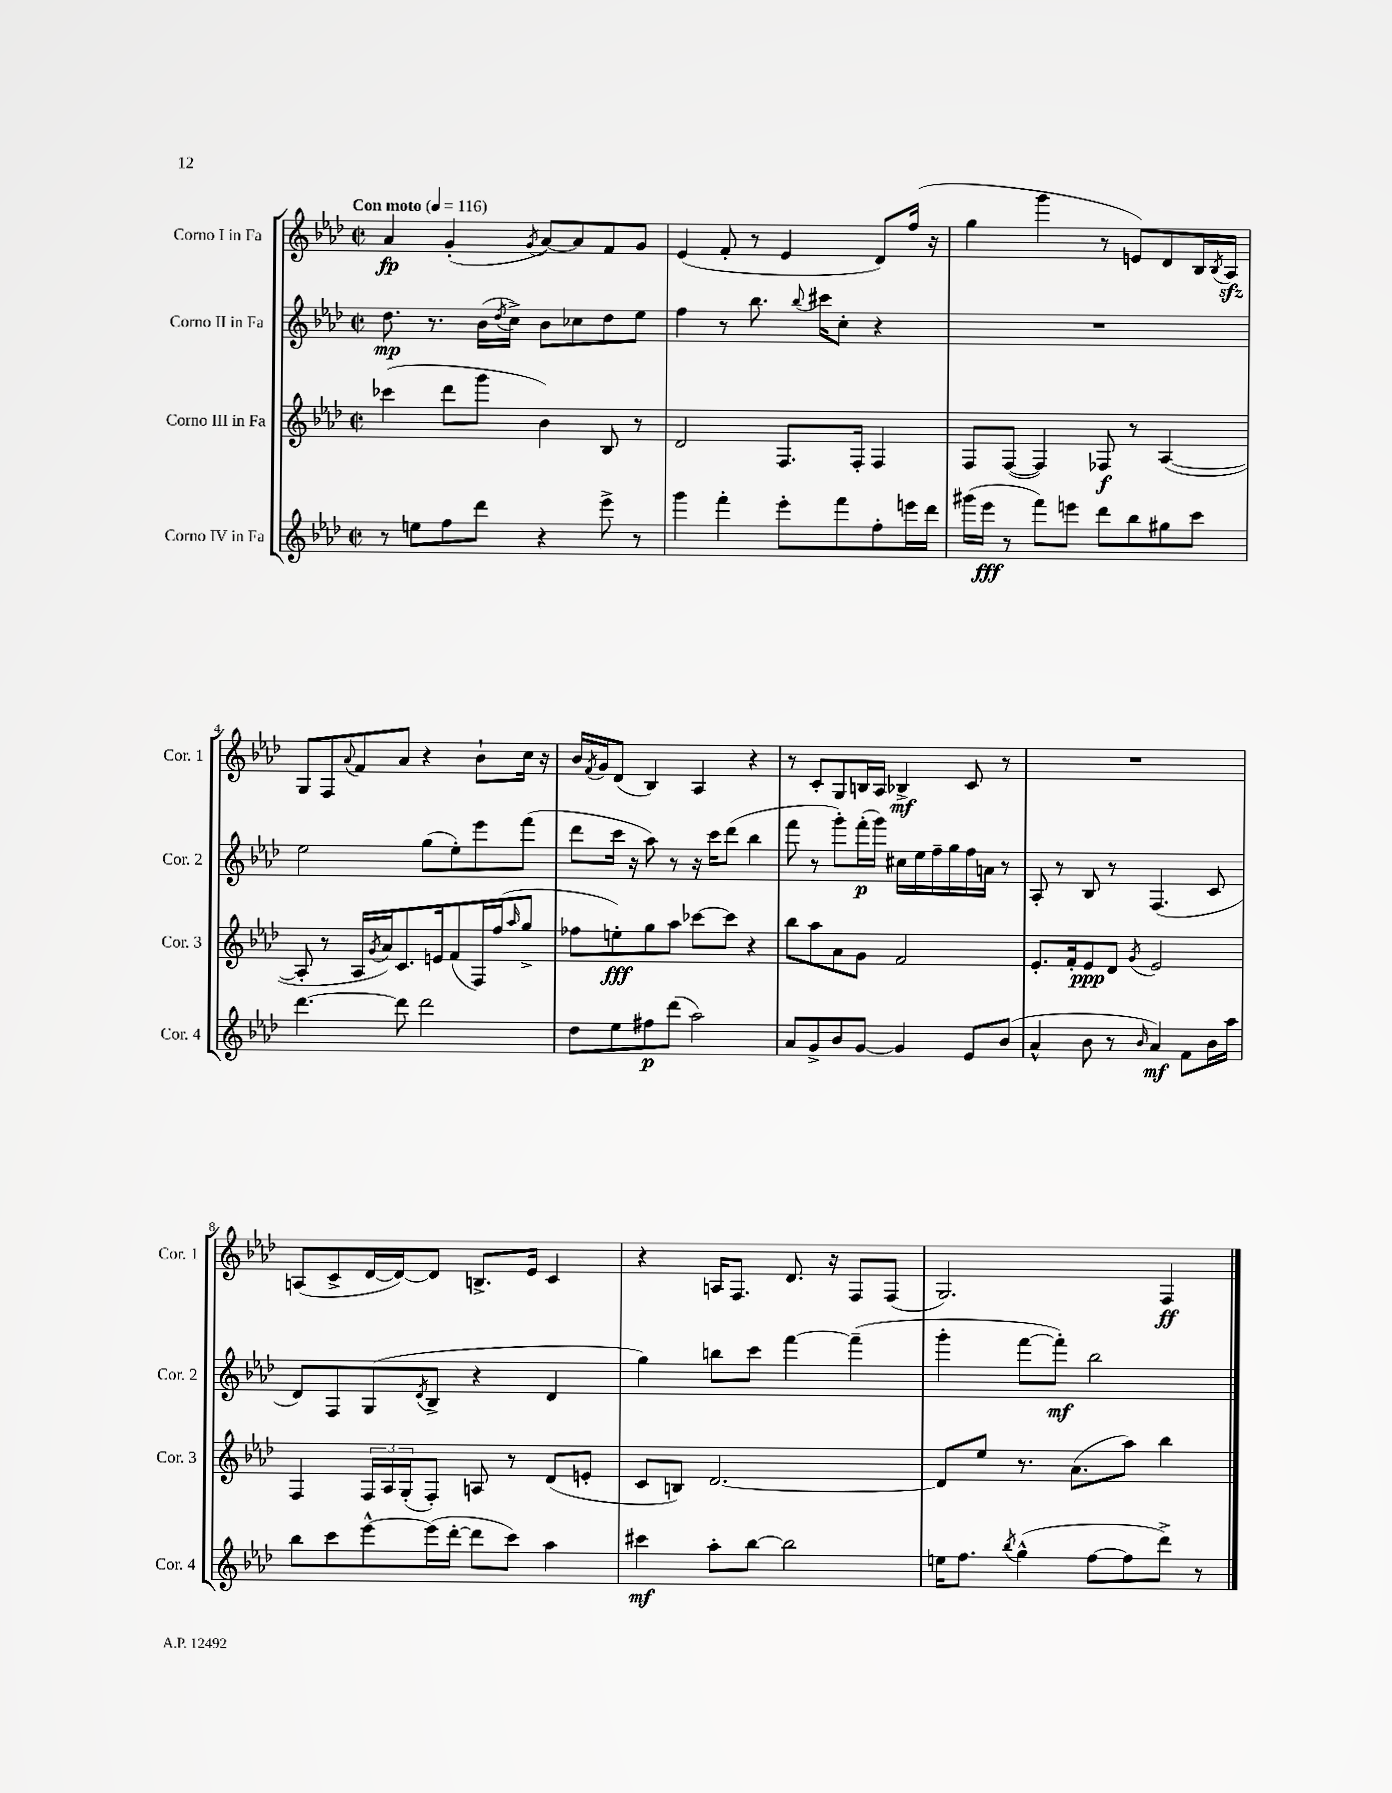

**kern	**dynam	**kern	**dynam	**kern	**dynam	**kern	**dynam
*part4	*part4	*part3	*part3	*part2	*part2	*part1	*part1
*staff4	*staff4	*staff3	*staff3	*staff2	*staff2	*staff1	*staff1
*I"Corno IV in Fa	*	*I"Corno III in Fa	*	*I"Corno II in Fa	*	*I"Corno I in Fa	*
*I'Cor. 4	*	*I'Cor. 3	*	*I'Cor. 2	*	*I'Cor. 1	*
*clefG2	*	*clefG2	*	*clefG2	*	*clefG2	*
*k[b-e-a-d-]	*	*k[b-e-a-d-]	*	*k[b-e-a-d-]	*	*k[b-e-a-d-]	*
*M2/2	*	*M2/2	*	*M2/2	*	*M2/2	*
*met(c|)	*	*met(c|)	*	*met(c|)	*	*met(c|)	*
*MM116	*	*MM116	*	*MM116	*	*MM116	*
=1	=1	=1	=1	=1	=1	=1	=1
!	!	!	!	!	!	!LO:TX:a:B:t=Con moto	!
8r	.	(4ccc-X\	.	8.dd-\	mp	4a-/	fp
8een\L	.	.	.	.	.	.	.
.	.	.	.	8.r	.	.	.
8ff\	.	8ddd-\L	.	.	.	(4g'/	.
8ddd-\J	.	8ggg\J	.	(16b-\LL	.	.	.
.	.	.	.	8qdd-/	.	.	.
.	.	.	.	16cc^\JJ)	.	.	.
.	.	.	.	.	.	8qg/	.
4r	.	4b-\)	.	8b-\L	.	[8a-/L)	.
.	.	.	.	8cc-X\	.	8a-/]	.
8eee-^\	.	8B-/	.	8dd-\	.	8f/	.
8r	.	8r	.	8ee-\J	.	8g/J	.
=2	=2	=2	=2	=2	=2	=2	=2
4ggg\	.	2d-/	.	4ff\	.	(4e-/	.
4fff'\	.	.	.	8r	.	8f'/	.
.	.	.	.	8.bb-\	.	8r	.
8eee-'\L	.	8.F/L	.	.	.	4e-/	.
.	.	.	.	8qqbb-/	.	.	.
.	.	.	.	16ccc#X\KL	.	.	.
8fff\	.	.	.	8cc'\J	.	.	.
.	.	16F'/Jk	.	.	.	.	.
8ff'\	.	4F/	.	4r	.	8d-/L)	.
16eeen\L	.	.	.	.	.	(16ff/Jk	.
16ddd-\JJ	.	.	.	.	.	16r	.
=3	=3	=3	=3	=3	=3	=3	=3
(16ggg#X\LL	.	8F/L	.	1r	.	4gg\	.
16eee-\JJ	fff	.	.	.	.	.	.
8r	.	([8F/J	.	.	.	.	.
8fff\L)	.	4F/])	.	.	.	4ggg\	.
8eeen\J	.	.	.	.	.	.	.
8ddd-\L	.	8F-X/	f	.	.	8r	.
8bb-\	.	8r	.	.	.	8en/L)	.
8gg#X\	.	([4A-/	.	.	.	8d-/	.
8ccc\J	.	.	.	.	.	16B-/L	.
.	.	.	.	.	.	8qB-/	.
.	.	.	.	.	.	16A-zz/JJ	.
!!LO:LB:g=z
=4	=4	=4	=4	=4	=4	=4	=4
[4.ddd-\	.	8A-'/]	.	2ee-\	.	8G/L	.
.	.	8r	.	.	.	8F/	.
.	.	.	.	.	.	8qqa-/	.
.	.	16A-/LL	.	.	.	8f/	.
.	.	8qg/	.	.	.	.	.
.	.	16a-/J)	.	.	.	.	.
8ddd-\]	.	8.c/	.	.	.	8a-/J	.
2ddd-\	.	.	.	(8gg\L	.	4r	.
.	.	16en/k	.	.	.	.	.
.	.	(8f/	.	8ee-'\)	.	.	.
.	.	16F/L)	.	8eee-\	.	8b-`\L	.
.	.	(16ff/J	.	.	.	.	.
.	.	16qqaa-/	.	.	.	.	.
.	.	8gg^/J	.	(8fff\J	.	16cc\Jk	.
.	.	.	.	.	.	16r	.
=5	=5	=5	=5	=5	=5	=5	=5
8dd-\L	.	8ff-X\L	.	8ddd-\L	.	16b-/LL	.
.	.	.	.	.	.	8qf/	.
.	.	.	.	.	.	16g/J	.
8ee-\	.	8een'\)	fff	16ccc\Jk	.	(8d-/J	.
.	.	.	.	16r	.	.	.
8ff#X\	p	8gg\	.	8aa-\)	.	4B-/)	.
(8ddd-\J	.	8aa-\J	.	8r	.	.	.
2aa-\)	.	[8ccc-X\L	.	16r	.	4A-/	.
.	.	.	.	16ccc\KL	.	.	.
.	.	8ccc-\J]	.	(8ddd-\J	.	.	.
.	.	4r	.	4bb-\	.	4r	.
=6	=6	=6	=6	=6	=6	=6	=6
8a-/L	.	8bb-\L	.	8fff\	.	8r	.
8g^/	.	8aa-\	.	8r	.	8c'/L	.
8b-/	.	8a-\	.	8ggg'\L)	.	8G/	.
[8g/J	.	8g\J	.	(16fff'\L	p	16Bn/L	.
.	.	.	.	16ggg\JJ)	.	16A-/JJ	.
4g/]	.	2f/	.	16cc#X\LL	.	4B-X^/	mf
.	.	.	.	16ee-\	.	.	.
.	.	.	.	16ff~\	.	.	.
.	.	.	.	16gg\	.	.	.
8e-/L	.	.	.	16ff\	.	8c/	.
.	.	.	.	16an\JJ	.	.	.
(8b-/J	.	.	.	8r	.	8r	.
=7	=7	=7	=7	=7	=7	=7	=7
4a-^^/	.	8.e-'/L	.	8A-'/	.	1r	.
.	.	.	.	8r	.	.	.
.	.	16f'/k	.	.	.	.	.
8b-\	.	8e-/	ppp	8B-/	.	.	.
8r	.	8d-/J	.	8r	.	.	.
16qqb-/	.	8qg/	.	.	.	.	.
4a-/)	mf	2e-/	.	(4.F/	.	.	.
8f\L	.	.	.	.	.	.	.
16b-\L	.	.	.	8c/	.	.	.
16aa-\JJ	.	.	.	.	.	.	.
!!LO:LB:g=z
=8	=8	=8	=8	=8	=8	=8	=8
8bb-\L	.	4F/	.	8d-/L)	.	(8An/L	.
8ccc\	.	.	.	8F/	.	8c^/	.
[8eee-^^\	.	24F/LL	.	(8G/	.	[16d-/L	.
.	.	24A-/	.	.	.	.	.
.	.	.	.	.	.	16d-/J_)	.
.	.	(24G'/J	.	.	.	.	.
.	.	.	.	8qd-/	.	.	.
(16eee-\L]	.	8F'/J)	.	8B-^/J	.	8d-/J]	.
[16ddd-'\JJ	.	.	.	.	.	.	.
8ddd-\L]	.	8An/	.	4r	.	8.Bn^/L	.
8ccc\J)	.	8r	.	.	.	.	.
.	.	.	.	.	.	16e-/Jk	.
4aa-\	.	(8d-/L	.	4d-/	.	4c/	.
.	.	8en'/J	.	.	.	.	.
=9	=9	=9	=9	=9	=9	=9	=9
4ccc#X\	mf	8c/L	.	4gg\)	.	4r	.
.	.	8Bn/J)	.	.	.	.	.
8aa-'\L	.	[2.d-/	.	8bbn\L	.	16An/KL	.
.	.	.	.	.	.	8.F/J	.
[8bb-\J	.	.	.	8ccc\J	.	.	.
2bb-\]	.	.	.	[4fff\	.	8.d-/	.
.	.	.	.	.	.	16r	.
.	.	.	.	(4fff~\]	.	8F/L	.
.	.	.	.	.	.	(8F/J	.
=10	=10	=10	=10	=10	=10	=10	=10
16een\KL	.	8d-/L]	.	4ggg'\	.	2.G/)	.
8.ff\J	.	.	.	.	.	.	.
.	.	8ee-/J	.	.	.	.	.
8qbb-/	.	.	.	.	.	.	.
(4gg^^\	.	8.r	.	[8fff\L	.	.	.
.	.	.	.	8fff'\J])	mf	.	.
.	.	(8.a-\L	.	.	.	.	.
[8ff\L	.	.	.	2bb-\	.	.	.
8ff\]	.	8aa-\J)	.	.	.	.	.
8ddd-^\J)	.	4bb-\	.	.	.	4F/	ff
8r	.	.	.	.	.	.	.
==	==	==	==	==	==	==	==
*-	*-	*-	*-	*-	*-	*-	*-
